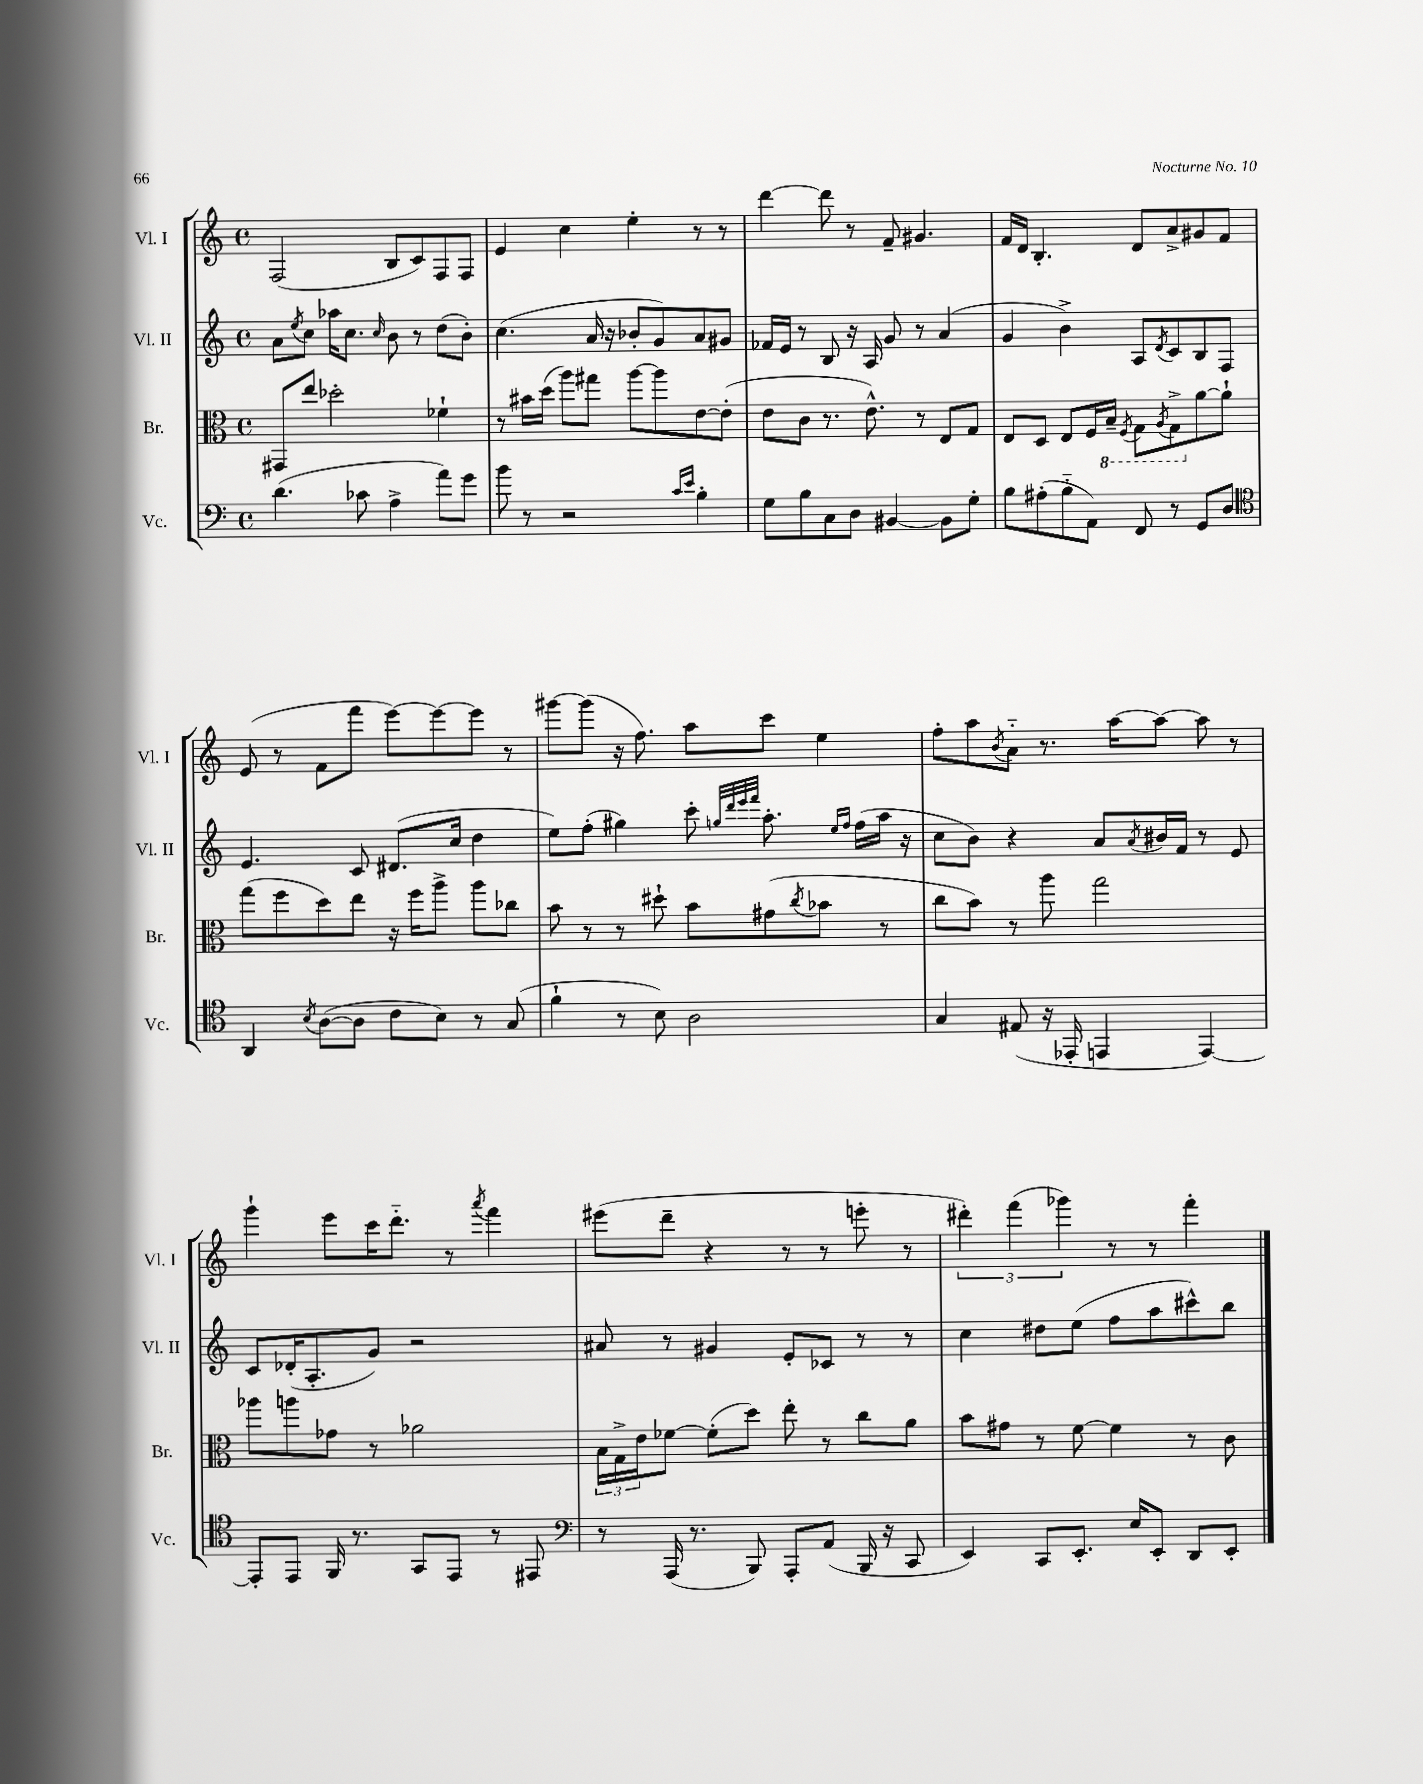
<<
\new StaffGroup <<
\new Staff = "s0" \with { instrumentName = "Vl. I" shortInstrumentName = "Vl. I" } {
    \clef treble \key c \major \defaultTimeSignature \time 4/4
    f2( b8 c'8) f8 f8 |
    e'4 c''4 e''4-. r8 r8 |
    d'''4~ d'''8 r8 f'8-- gis'4. |
    f'16 d'16 b4.-. d'8 a'8-> gis'8 f'8 |
    e'8( r8 f'8 f'''8 e'''8~) e'''8~ e'''8 r8 |
    gis'''8~ gis'''8( r16 f''8.) a''8 c'''8 e''4 |
    f''8-. a''8 \acciaccatura { b'8 } a'8-_ r8. a''16~ a''8~ a''8 r8 |
    g'''4-! e'''8 c'''16 d'''8.-_ r8 \acciaccatura { a'''8 } f'''4 |
    eis'''8( d'''8-- r4 r8 r8 e'''8-. r8 |
    \tuplet 3/2 { dis'''4-.) f'''4( ges'''4) } r8 r8 f'''4-. \bar "|." |
}
\new Staff = "s1" \with { instrumentName = "Vl. II" shortInstrumentName = "Vl. II" } {
    \clef treble \key c \major \defaultTimeSignature \time 4/4
    a'8 \acciaccatura { e''8 } c''8 aes''16 c''8. \grace { c''16 } b'8 r8 d''8( b'8-.) |
    c''4.( a'16 r16 bes'8-. g'8) a'8 gis'8 |
    fes'16 e'16 r8 b8 r16 a16 g'8 r8 a'4( |
    g'4 b'4->) a8 \acciaccatura { d'8 } c'8 b8 f8 |
    e'4. c'8 dis'8.( c''16 d''4 |
    e''8) f''8-.( gis''4) c'''8-. \grace { g''32 d'''32 e'''32 f'''32 } a''8.-. \grace { e''16 f''16 } f''16( a''16 r16 |
    c''8 b'8) r4 a'8 \acciaccatura { a'8 } bis'16 f'16 r8 e'8 |
    c'8 des'16-.( a8.-. g'8) r2 |
    ais'8 r8 gis'4 e'8-. ces'8 r8 r8 |
    c''4 dis''8 e''8( f''8 a''8 cis'''8-^) b''8 \bar "|." |
}
\new Staff = "s2" \with { instrumentName = "Br." shortInstrumentName = "Br." } {
    \clef alto \key c \major \defaultTimeSignature \time 4/4
    gis,8 e''8 des''2-. fes'4-! |
    r8 bis'16 d''16( a''8) gis''8 a''8~ a''8 e'8~ e'8-.( |
    e'8 c'8 r8. e'8.-^) r8 e8 g8 |
    e8 d8 e8 f16 \ottava #-1 b,16-- \acciaccatura { f,8 } g,8 \acciaccatura { a,8 } g,8-> \ottava #0 a'8~ a'8-! |
    g''8( f''8 d''8) e''8 r16 f''16 a''8-> a''8 ces''8 |
    b'8 r8 r8 dis''8-! b'8 gis'8( \acciaccatura { c''8 } bes'8 r8 |
    c''8 b'8) r8 a''8 g''2 |
    aes''8 a''8 ges'8 r8 aes'2 |
    \tuplet 3/2 { b16 g16-> e'16 } fes'8~ fes'8-.( d''8) e''8-. r8 c''8 a'8 |
    b'8 gis'8 r8 f'8~ f'4 r8 c'8 \bar "|." |
}
\new Staff = "s3" \with { instrumentName = "Vc." shortInstrumentName = "Vc." } {
    \clef bass \key c \major \defaultTimeSignature \time 4/4
    d'4.( ces'8 a4-> a'8) g'8 |
    b'8 r8 r2 \grace { c'16 e'16 } b4-. |
    g8 b8 c8 d8 bis,4~ bis,8 g8-. |
    b8 ais8-.( b8-_ a,8) f,8 r8 g,8 d8 |
    \clef tenor a,4 \acciaccatura { b8 } a8~( a8 c'8 b8) r8 g8( |
    f'4-! r8 b8) a2 |
    g4 eis8( r16 ees,16-. e,4 e,4~) |
    e,8-. e,8 f,16 r8. g,8 e,8 r8 eis,8 |
    \clef bass r8 a,,16( r8. b,,8) a,,8-. a,8( b,,16 r16 c,8 |
    e,4) c,8 e,8.-. e16 e,8-. d,8 e,8-. \bar "|." |
}
>>
>>
\layout { \context { \Score \remove "Bar_number_engraver" } }
